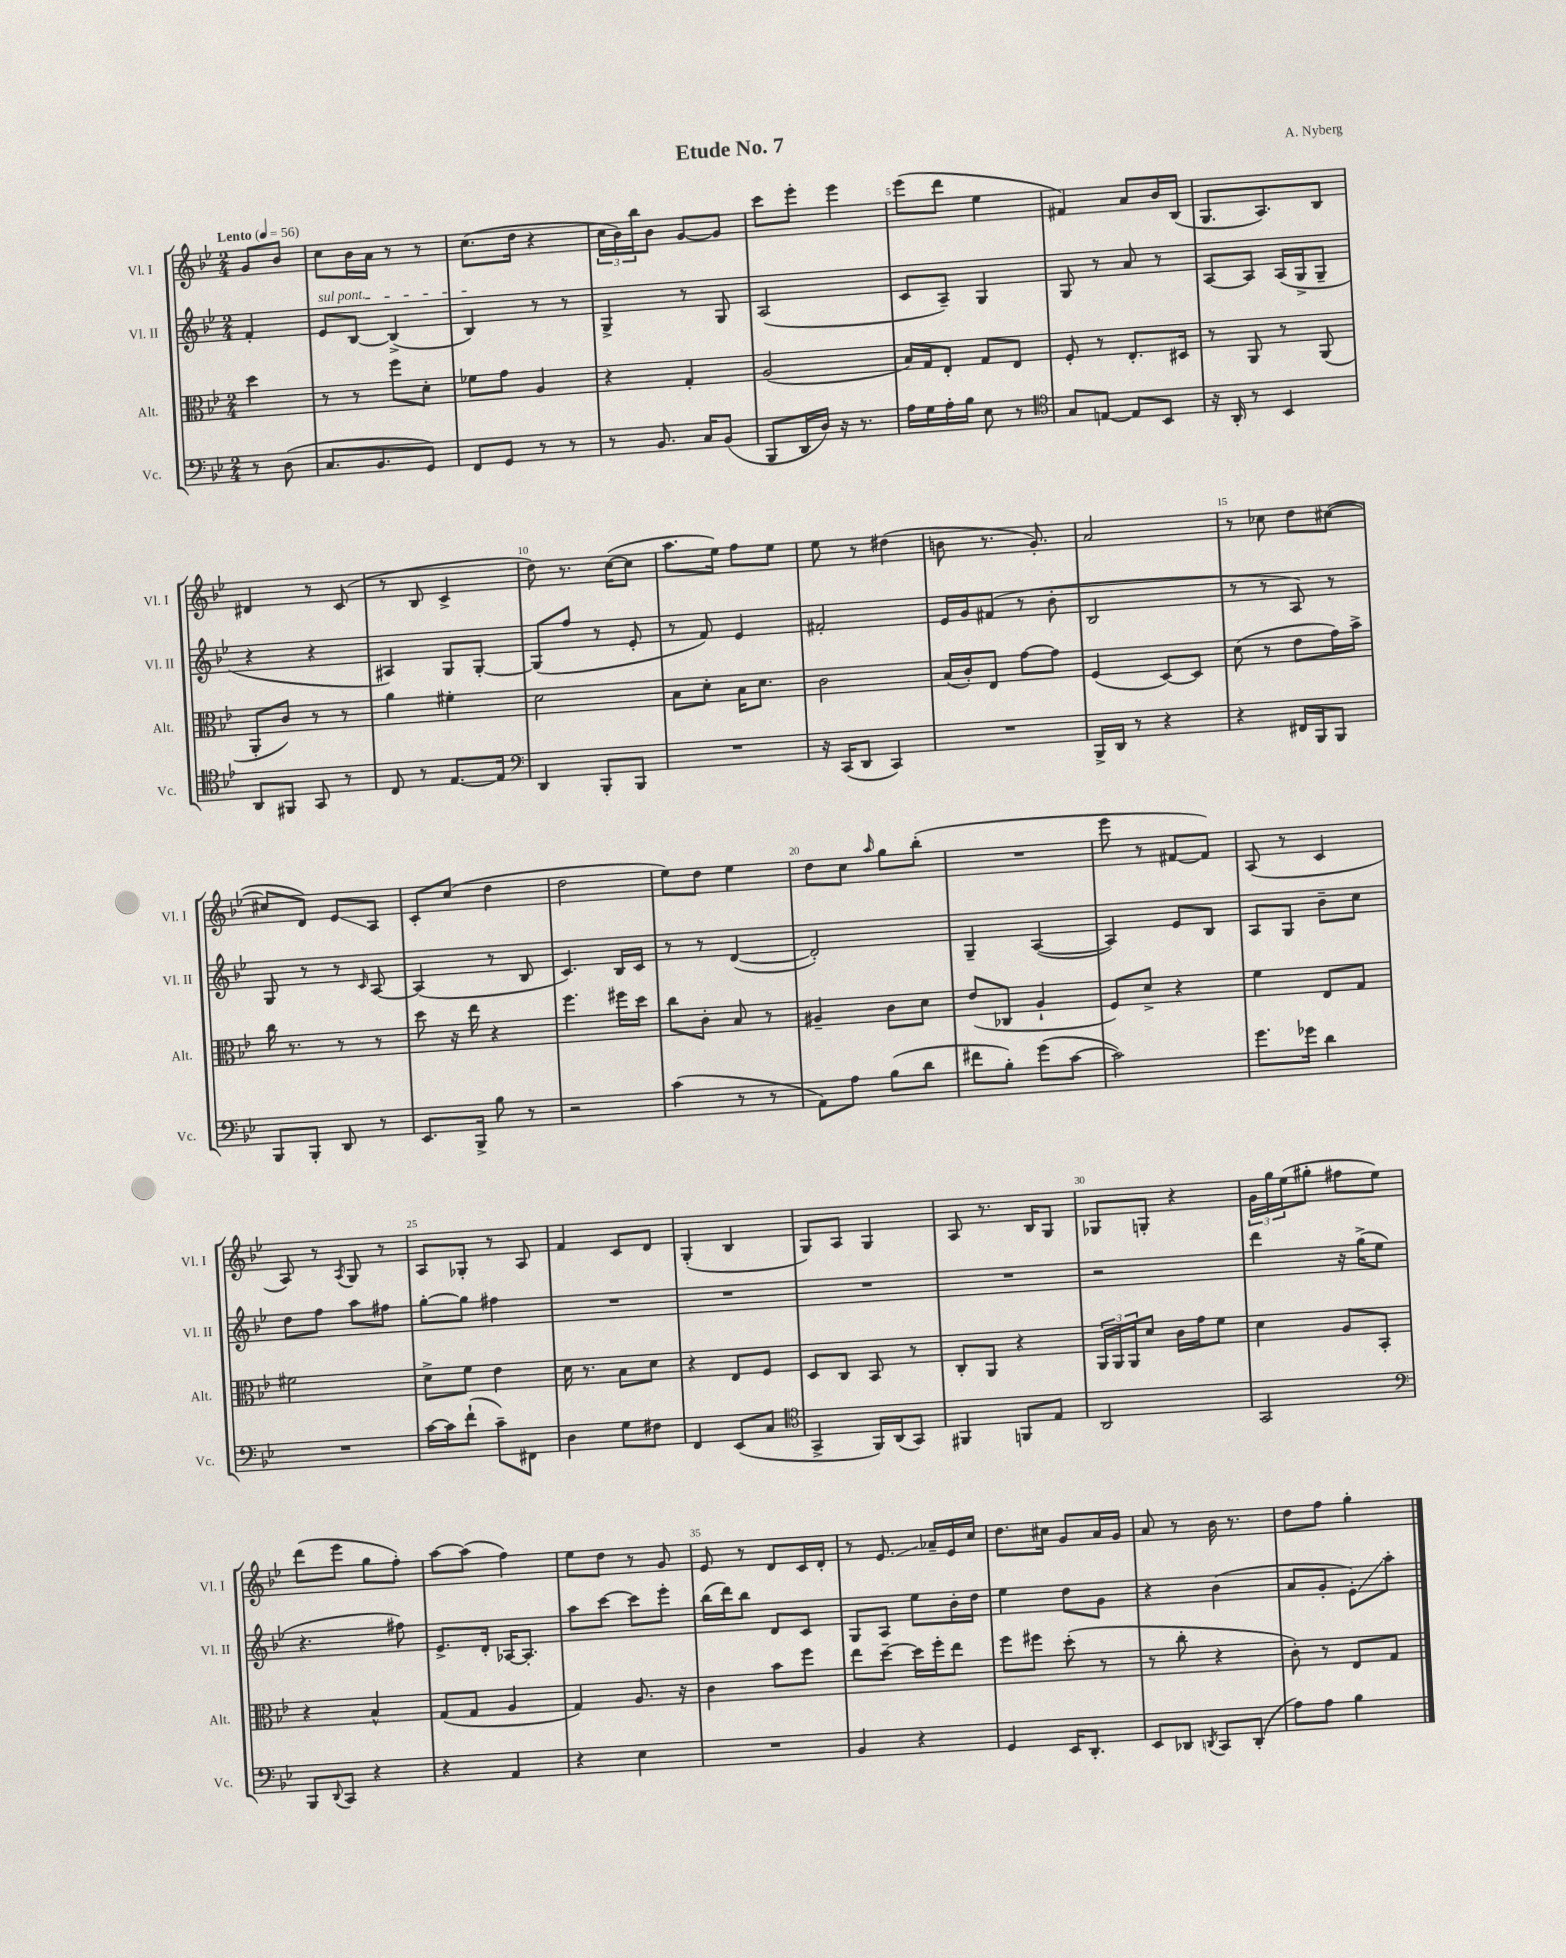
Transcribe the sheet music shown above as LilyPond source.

\header { title = "Etude No. 7" composer = "A. Nyberg" }
<<
\new StaffGroup <<
\new Staff = "s0" \with { instrumentName = "Vl. I" shortInstrumentName = "Vl. I" } {
    \clef treble \key bes \major \numericTimeSignature \time 2/4 \partial 4 \tempo "Lento" 4 = 56
    g'8 bes'8 |
    c''8 bes'16 a'16 r8 r8 |
    c''8.( d''16 r4 |
    \tuplet 3/2 { c''16 bes'16) bes''16 } bes'8 g'8~ g'8 |
    c'''8 ees'''8-. ees'''4 |
    ees'''8( d'''8 ees''4 |
    fis'4) a'8 bes'16 bes16( |
    g8. a8.) bes8 |
    dis'4 r8 c'8( |
    r8 bes8 c'4-> |
    d''8) r8. c''16~( c''8 |
    a''8. ees''16) f''8 ees''8 |
    ees''8 r8 dis''4( |
    b'8 r8. g'8.-.) |
    a'2 |
    r8 ces''8 d''8 cis''8~( |
    cis''8 d'8) ees'8\glissando a8 |
    c'8-. c''8( d''4 |
    d''2 |
    ees''8) d''8 ees''4 |
    d''8 c''8 \grace { a''16 } g''8 bes''8-.( |
    R2 |
    ees'''8 r8 fis'8~ fis'8) |
    a8( r8 c'4 |
    a8) r8 \acciaccatura { a8 } g8 r8 |
    a8 ges8-. r8 a8 |
    f'4 c'8 d'8 |
    g4-.( bes4 |
    g8) a8 g4 |
    a8 r8. bes16 g8 |
    ges8 g8-. r4 |
    \tuplet 3/2 { g'16 g''16 ees''16( } gis''8-. fis''8 ees''8) |
    d'''8( ees'''8 g''8 f''8-.) |
    a''8~ a''8( f''4) |
    ees''8 d''8 r8 g'8 |
    ees'8 r8 d'8 c'16 d'16-. |
    r8 ees'8.\glissando aes'16-- ees'16 c''16 |
    d''8. cis''16 g'8 a'16 g'16 |
    a'8 r8 bes'16 r8. |
    d''8 f''8 g''4-. \bar "|." |
}
\new Staff = "s1" \with { instrumentName = "Vl. II" shortInstrumentName = "Vl. II" } {
    \clef treble \key bes \major \numericTimeSignature \time 2/4 \partial 4
    f'4-. |
    \once \override TextSpanner.bound-details.left.text = \markup { \italic "sul pont." } ees'8\startTextSpan bes8~ bes4->( |
    bes4\stopTextSpan) r8 r8 |
    g4-> r8 g8 |
    a2( |
    c'8 a8--) g4 |
    g8 r8 a'8 r8 |
    a8~ a8 a16( g16-> g8-- |
    r4 r4 |
    ais4) g8 g8~-. |
    g8( f''8 r8 ees'8-. |
    r8 f'8) ees'4 |
    fis'2-. |
    ees'16 g'16 fis'8( r8 bes'8-. |
    bes2 |
    r8 r8 a8) r8 |
    g8 r8 r8 \grace { c'16 } a8~ |
    a4( r8 bes8 |
    c'4.) bes16 c'16 |
    r8 r8 d'4~( |
    d'2-.) |
    g4-- a4~( |
    a4) ees'8 bes8 |
    a8 g8 bes'8-- c''8 |
    d''8 f''8 a''8 fis''8 |
    g''8~-. g''8 fis''4 |
    R2 |
    R2 |
    R2 |
    R2 |
    r2 |
    d'''4 r16 g''16->( ees''8 |
    r4. fis''8) |
    ees'8.-> d'16-. aes16~ aes8.-. |
    a''8 c'''8~ c'''8 ees'''8-. |
    bes''16( d'''16) bes''8 d'8 c'8 |
    g8 a8 ees''8 bes'16-. d''16 |
    ees''4 d''8 g'8 |
    r4 bes'4( |
    a'8 g'8-. ees'8-.\glissando) a''8-. \bar "|." |
}
\new Staff = "s2" \with { instrumentName = "Alt." shortInstrumentName = "Alt." } {
    \clef alto \key bes \major \numericTimeSignature \time 2/4 \partial 4
    d''4 |
    r8 r8 f''8 d'8-. |
    fes'8 g'8 a4 |
    r4 g4-. |
    a2( |
    bes16) g16 ees8-. g8 ees8 |
    f8-. r8 ees8.-. dis16 |
    r8 a,8 r8 a,8( |
    a,8-. c'8) r8 r8 |
    a'4 fis'4-. |
    d'2 |
    bes8 d'8-. bes16 d'8. |
    c'2 |
    bes16( c'16-.) ees8 g'8~ g'8 |
    f4( d8~) d8 |
    d'8( r8 ees'8 g'16) bes'16-> |
    c''16 r8. r8 r8 |
    d''8 r16 ees''16 r4 |
    f''4. fis''16 d''16 |
    c''8 c'8-. bes8 r8 |
    ais4-- c'8 d'8 |
    ees'8( ces8 a4-! |
    f8) d'8-> r4 |
    f'4 ees8 g8 |
    fis'2 |
    d'8-> f'8 ees'4 |
    d'16 r8. bes8 d'8 |
    r4 ees8 f8 |
    d8 c8 bes,8 r8 |
    c8-. a,8 r4 |
    \tuplet 3/2 { a,16 a,16 a,16 } d'8 c'16 g'16 f'8 |
    d'4 a8 bes,8-. |
    r4 bes4-^ |
    g8( g8 a4 |
    g4) a8. r16 |
    c'4 bes'8 f''8 |
    ees''8 d''8~-- d''16 f''16-. ees''8 |
    f''8 fis''8 d''8-.( r8 |
    r8 c''8-. r4 |
    c'8-.) r8 ees8 g8 \bar "|." |
}
\new Staff = "s3" \with { instrumentName = "Vc." shortInstrumentName = "Vc." } {
    \clef bass \key bes \major \numericTimeSignature \time 2/4 \partial 4
    r8 d8( |
    c8. bes,8. g,8) |
    f,8 g,8 r8 r8 |
    r8 bes,8. c16 bes,8( |
    bes,,8 d,16 d16) r16 r8. |
    a16 g16 a16-. bes16 ees8 r8 |
    \clef tenor g8 e8~ e8 bes,8 |
    r16 a,16-. r8 bes,4 |
    a,8 fis,8 g,8 r8 |
    c8 r8 ees8.~ ees16 |
    \clef bass d,4 bes,,8-. bes,,8 |
    R2 |
    r16 c,16( d,8 c,4) |
    R2 |
    bes,,16-> d,16 r8 r4 |
    r4 fis,16 bes,,16 bes,,8 |
    bes,,8 bes,,8-. d,8 r8 |
    ees,8. bes,,16-> bes8 r8 |
    r2 |
    c'4( r8 r8 |
    a,8) a8 bes8( d'8 |
    fis'8 bes8-.) g'8( c'8~ |
    c'2) |
    g'8. ges'16 d'4 |
    R2 |
    c'16~ c'16 f'8-!( c'8--) fis,8 |
    d4 g8 fis8 |
    f,4 ees,8( c8 |
    \clef tenor g,4-> f,16) a,16( g,8) |
    fis,4 f,8 ees8 |
    a,2 |
    g,2 |
    \clef bass bes,,8 \appoggiatura { d,8 } c,8 r4 |
    r4 a,4 |
    r4 ees4 |
    R2 |
    bes,4 r4 |
    g,4 ees,16 d,8.-. |
    ees,8 des,8 \acciaccatura { d,8 } c,8 d,8-.( |
    a8) a8 bes4 \bar "|." |
}
>>
>>
\layout { \context { \Score \override BarNumber.break-visibility = ##(#f #t #t) barNumberVisibility = #(every-nth-bar-number-visible 5) } }
